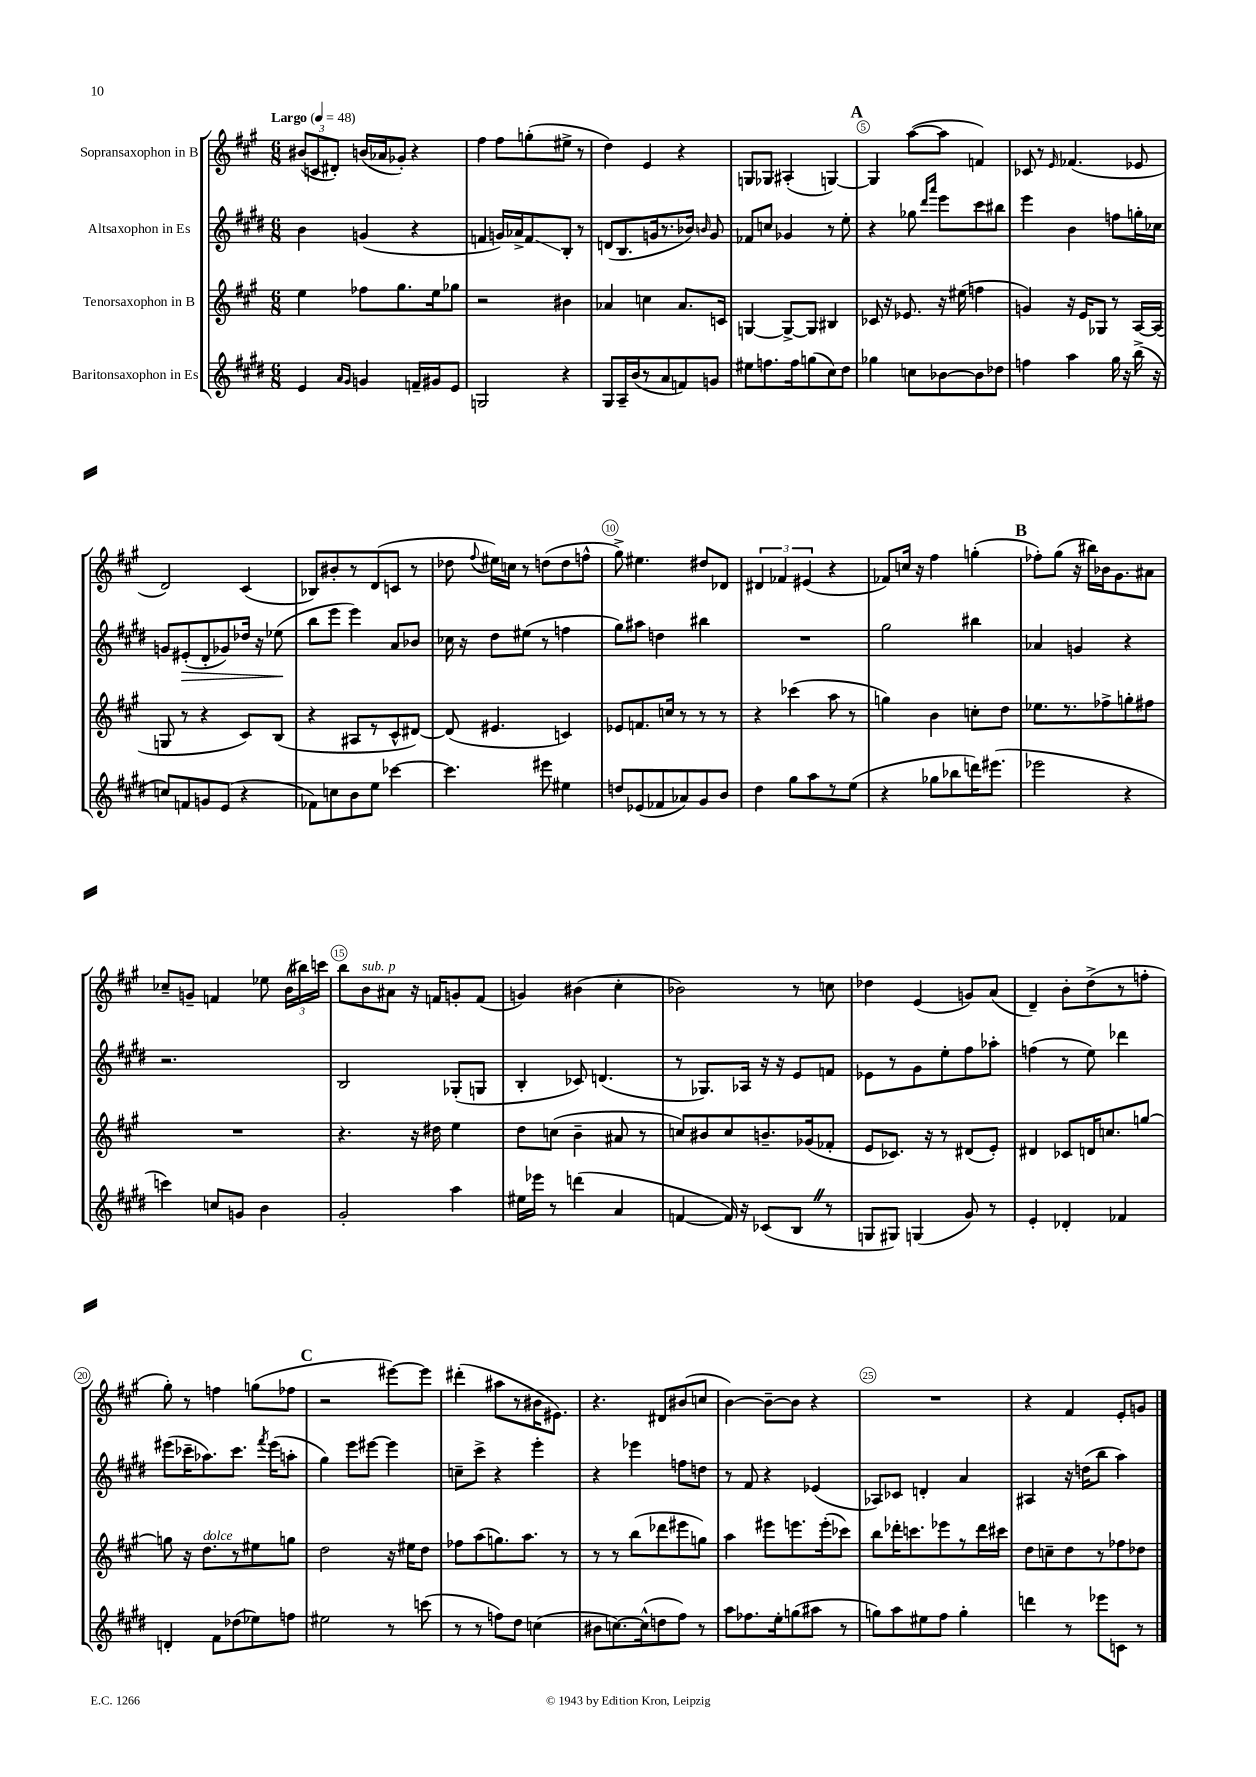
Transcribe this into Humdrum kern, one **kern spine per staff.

**kern	**kern	**kern	**kern
*staff4	*staff3	*staff2	*staff1
*clefG2	*clefG2	*clefG2	*clefG2
*k[f#c#g#d#]	*k[f#c#g#]	*k[f#c#g#d#]	*k[f#c#g#]
*M6/8	*M6/8	*M6/8	*M6/8
*MM48	*MM48	*MM48	*MM48
4e	4ee	4b	(12b#
.	.	.	12c
.	.	.	12d#')
16qqa	.	.	.
16qqg#	.	.	.
4g	8ff-	(4g	(16b
.	.	.	16a-
.	8.gg#	.	8g-')
16f~	.	4r	4r
16g#	16ee	.	.
8e	8gg-	.	.
=	=	=	=
2G	2r	4f	4ff#
.	.	16g)	8ff#
.	.	16a-^	.
.	.	8f	(8gg'
4r	4b#	8B'	8ee#^
.	.	8r	8r
=	=	=	=
8G#	4a-	(8d	4dd)
16A~	.	8.B	.
(16b	.	.	.
8r	4cc	.	4e
.	.	16g	.
8a	.	8.r	.
8f)	8.a-	.	4r
.	.	16b-)	.
.	.	16qqb	.
8g	.	8g	.
.	16c	.	.
=	=	=	=
8ee#	[4G	8f-	8G
8.ff	.	8cc	8G-
.	8G^_	4g-	(4A#'
16ff	.	.	.
(8gg	8G]	.	.
8cc#)	4B#	8r	[4G)
8dd#	.	8ee'	.
=	=	=	=
4gg-	8c-	4r	4G]
.	16r	.	.
.	8.e-	.	.
8cc	.	8gg-	([8aa
.	.	16qqddd#	.
.	.	16qqaaa	.
[8b-	16r	8eee	8aa]
.	(16ee#	.	.
8b-]	4ff	8ccc#	4f)
8dd-	.	8bb#	.
=	=	=	=
4ff	4g)	4eee	8c-
.	.	.	8r
.	.	.	16qqe
4aa	16r	4b	(4.f-
.	16e	.	.
.	8G-	.	.
16gg#	8r	8ff	.
16r	.	.	.
(16bb^	[16A	16gg'	8e-
16r	(16A]	16cc-	.
=	=	=	=
8cc)	8G	8g	2d)
8f	8r	(8e#'	.
8g	4r	8d#'	.
(8e	.	8g-)	.
4r	8c#)	16dd-	(4c#
.	.	16r	.
.	(8B	(8ee-	.
=	=	=	=
8f-)	4r	8bb	8B-)
8cc	.	8eee	8b#'
8b	8A#	4eee)	8r
8ee	8r	.	(8d
[4ccc-	8c#^^	8a	8c
.	[8d#)	8b-	8r
=	=	=	=
4.ccc-]	(8d#]	16cc-	8dd-
.	.	16r	.
.	.	.	8qqff#
.	4.e#	8dd#	16ee#)
.	.	.	16cc
.	.	(8ee#	8r
8eee#	.	8r	(8dd
4ee#	4c)	4ff	8dd
.	.	.	8ff^^
=	=	=	=
8dd	8e-	8gg#)	8gg#^)
(8e-	8.f	8aa#	4.ee#
8f-	.	4dd	.
.	16cc	.	.
8a-)	8r	.	.
8g#	8r	4bb#	8dd#
8b	8r	.	8d-
=	=	=	=
4dd#	4r	2.r	6d#
.	.	.	6f-
8gg#	(4ccc-	.	.
.	.	.	(6e#
8aa	.	.	.
8r	8aa	.	4r
(8ee	8r	.	.
=	=	=	=
4r	4gg)	2gg#	8f-)
.	.	.	16cc
.	.	.	16r
8gg-	4b	.	4ff#
8bb-	.	.	.
16ddd)	8cc'	4bb#	(4gg'
(8.eee#	.	.	.
.	8dd	.	.
=	=	=	=
2eee-	8.ee-	4a-	8ff-')
.	.	.	(8gg#
.	8.r	.	.
.	.	4g	16r
.	.	.	16bb#)
.	8ff-^	.	16b-
.	.	.	8.g#
4r	8gg'	4r	.
.	8ff#	.	8a#
=	=	=	=
4ccc)	2.r	2.r	8cc-~
.	.	.	8g~
8cc	.	.	4f
8g	.	.	.
4b	.	.	8ee-
.	.	.	(24b
.	.	.	24bb#)
.	.	.	24ccc
=	=	=	=
2g#'	4.r	2B	8bb
.	.	.	8b
.	.	.	8a#
.	16r	.	16r
.	16dd#	.	16f
4aa	4ee	(8G-'	8g'
.	.	8G	(8f
=	=	=	=
16ee#	8dd	4B'	4g)
16eee-	.	.	.
8r	(8cc	.	.
(4ddd	4b~	8c-)	(4b#
.	.	(4.d	.
4a	8a#	.	4cc#'
.	8r	.	.
=	=	=	=
[4f	8cc)	8r	2b-)
.	8b#	8.G-)	.
16f])	8cc	.	.
16r	.	16A-	.
(8c-	8.b~	16r	.
.	.	16r	.
8B	.	8e	8r
.	(16g-	.	.
8r	8f-'	8f	8cc
=	=	=	=
8G	8e	8e-	4dd-
8G#)	8.c-)	8r	.
(4G	.	8g#	(4e
.	16r	.	.
.	8r	8ee'	.
8g#)	(8d#	8ff#	8g)
8r	8e')	8aa-'	(8a
=	=	=	=
4e'	4d#	(4ff	4d~)
4d-'	8c-	8r	8b'
.	16d	8ee)	(8dd^
.	8.cc	.	.
4f-	.	4ddd-	8r
.	[8gg	.	8ff'
=	=	=	=
4d'	8gg]	(8eee#	8gg#')
.	16r	16ccc-~	8r
.	8.dd	8.aa-)	.
8f#	.	.	4ff
(8dd-	8r	8.ccc-	.
8ee-)	8ee#	.	(8gg
.	.	8qfff#	.
.	.	(16eee#	.
8ff	8gg	8aa'	8ff-
=	=	=	=
2ee#	2dd	4gg#)	2r
.	.	8eee	.
.	.	[8eee#	.
8r	16r	4eee#]	[8eee#)
.	16ee#	.	.
(8ccc	8dd	.	8eee#]
=	=	=	=
8r	8ff-	8cc~	(4ddd#'
8r	(8aa	8ccc#^	.
8ff)	8.gg)	4r	8aa#
8dd#	.	.	8r
.	8.aa	.	.
(4cc	.	4eee'	16b#
.	.	.	8.e#)
.	8r	.	.
=	=	=	=
8b#	8r	4r	4.r
[8.cc)	8r	.	.
.	(8bb	4eee-	.
(16cc^^]	.	.	.
8dd	8ddd-	.	8d#
8ff#)	8eee#	8ff	(8b#
8r	8gg)	8dd	8cc
=	=	=	=
8aa	4aa	8r	[4b)
8.ff-	.	8f#	.
.	8eee#	4r	8b~_
16ee'	.	.	.
(8gg	8.eee	.	8b]
8aa#	.	(4e-	4r
.	(16eee'	.	.
8r	8ccc-)	.	.
=	=	=	=
8gg)	8bb	8A-)	2.r
8aa	16ddd-'	8c-	.
.	8.ccc	.	.
8ee#	.	4d'	.
8ff#	8eee-	.	.
4gg'	8r	4a	.
.	16ddd-	.	.
.	16ccc#	.	.
=	=	=	=
4ddd	8dd	4A#	4r
.	8cc~	.	.
8r	8dd	16r	4f#
.	.	(16dd	.
8eee-	8r	8bb	.
8c	8ff-	4aa)	8e'
8r	8dd-	.	8g
==	==	==	==
*-	*-	*-	*-
